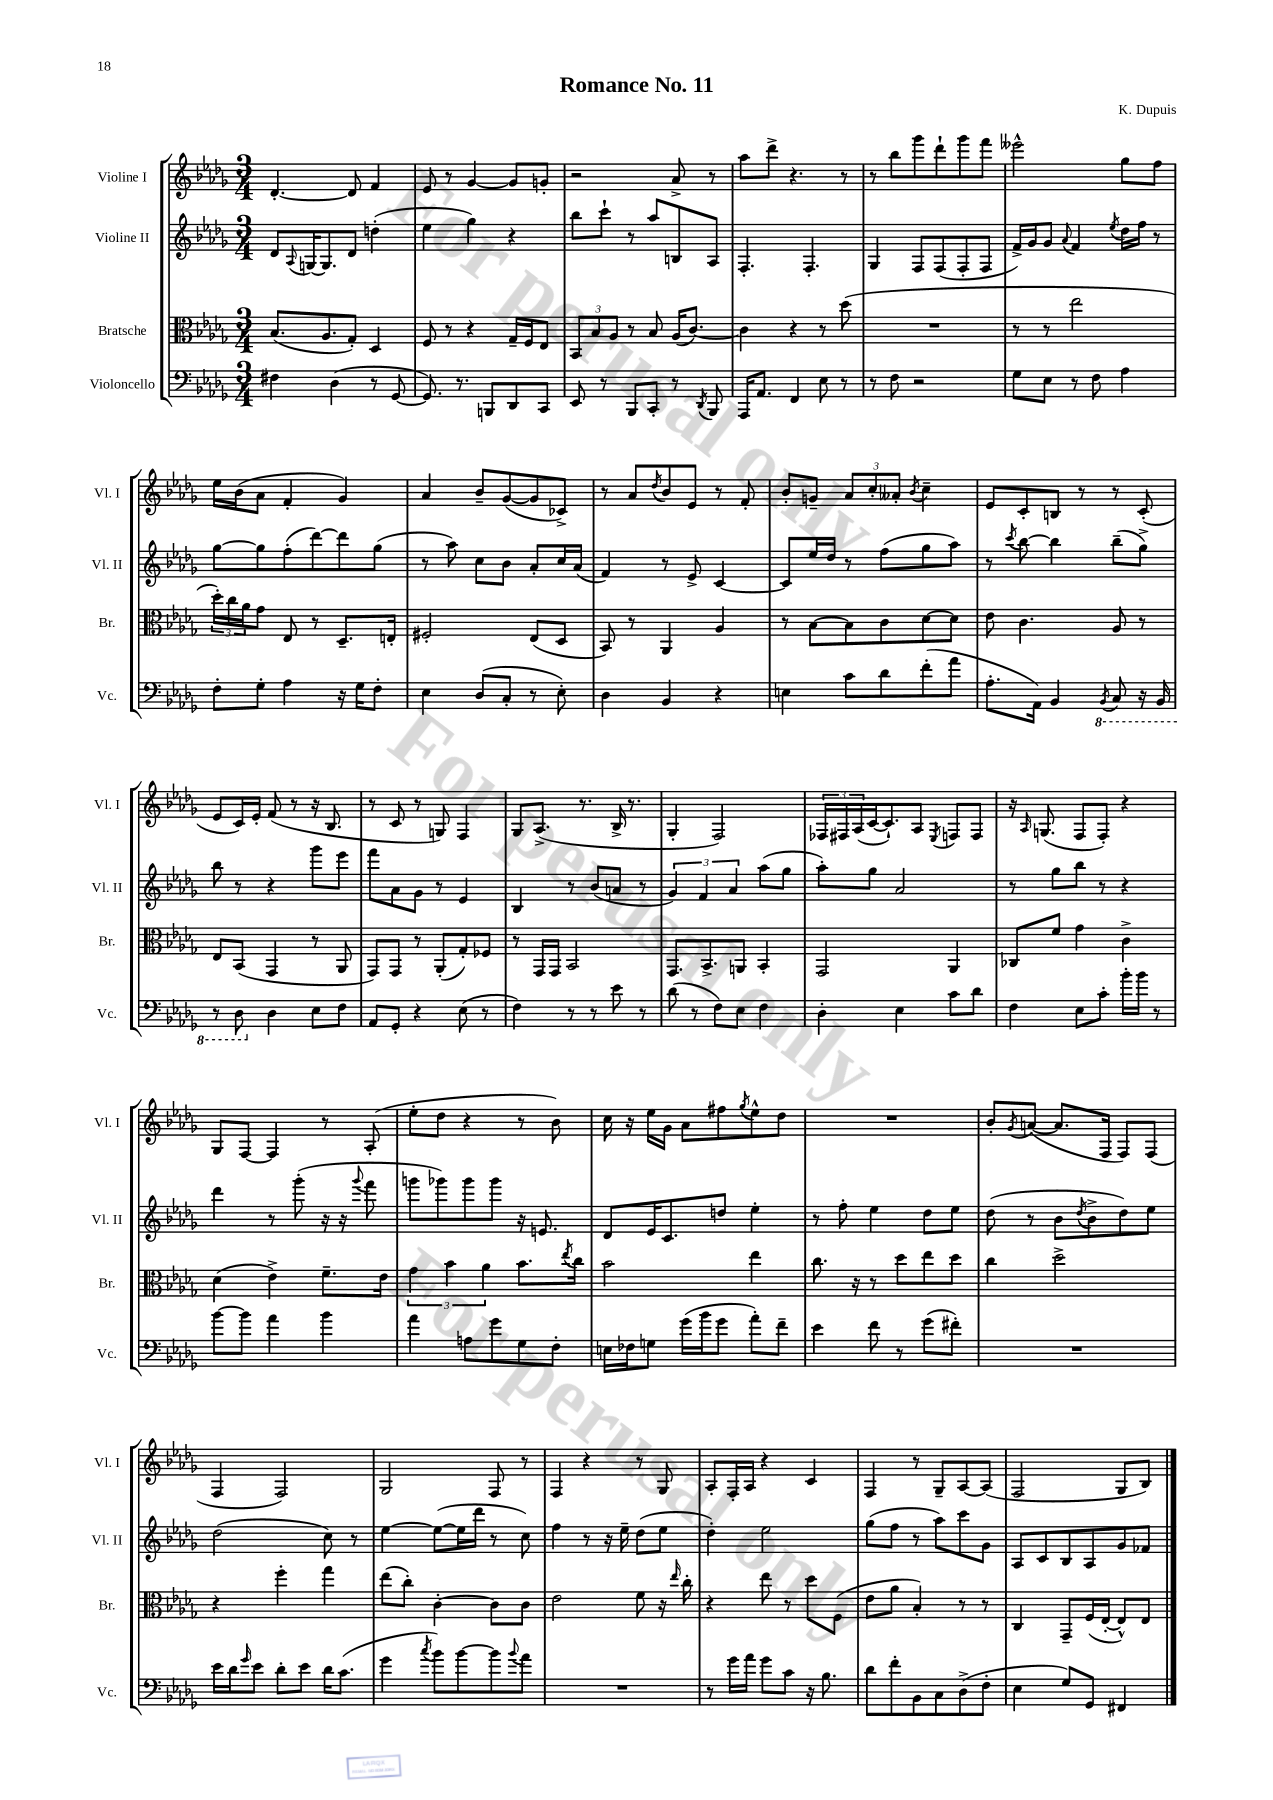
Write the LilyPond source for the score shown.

\header { title = "Romance No. 11" composer = "K. Dupuis" }
<<
\new StaffGroup <<
\new Staff = "s0" \with { instrumentName = "Violine I" shortInstrumentName = "Vl. I" } {
    \clef treble \key des \major \numericTimeSignature \time 3/4
    des'4.~-. des'8 f'4 |
    ees'8 r8 ges'4~ ges'8 g'8-. |
    r2 aes'8-> r8 |
    aes''8 des'''8-> r4. r8 |
    r8 bes''8 ges'''8 des'''8-! ges'''8 f'''8 |
    eeses'''2-^ ges''8 f''8 |
    ees''16 bes'16( aes'8 f'4-. ges'4) |
    aes'4 bes'8-- ges'8~( ges'8 ces'8->) |
    r8 aes'8 \acciaccatura { des''8 } bes'8 ees'8 r8 f'8-. |
    bes'8-. g'8-- \tuplet 3/2 { aes'8 c''8-. aeses'8-. } \acciaccatura { bes'8 } c''4-- |
    ees'8 c'8-. b8 r8 r8 c'8-.( |
    ees'8 c'16) ees'16-. f'8( r8 r16 bes8. |
    r8 c'8 r8 g8) f4 |
    ges8 aes8.->( r8. bes16-> r8. |
    ges4-. f2) |
    \tuplet 3/2 { fes16 fis16 aes16( } c'16~ c'8.-!) aes8 \acciaccatura { ees8 } f8 f8 |
    r16 \grace { aes16 } g8.( f8 f8-.) r4 |
    ges8 f8~ f4 r8 aes8-.( |
    ees''8-. des''8 r4 r8 bes'8) |
    c''16 r16 ees''16 ges'16 aes'8 fis''8 \acciaccatura { ges''8 } ees''8-^ des''8 |
    R2. |
    bes'8-. \acciaccatura { ges'8 } a'8~( a'8. f16 f8) f8( |
    f4 f2) |
    ges2 f8 r8 |
    f4 r4 r8 ges8 |
    aes8-. f16-. aes16 r4 c'4 |
    f4 r8 ges8-- aes8~ aes8( |
    f2 ges8 bes8) \bar "|." |
}
\new Staff = "s1" \with { instrumentName = "Violine II" shortInstrumentName = "Vl. II" } {
    \clef treble \key des \major \numericTimeSignature \time 3/4
    des'8 \appoggiatura { aes8 } g16~ g8. des'8 d''4-.( |
    ees''4 ges''4) r4 |
    bes''8 c'''8-! r8 aes''8 b8 aes8 |
    f4.-. f4.-. |
    ges4 f8 f8( f8-. f8 |
    f'16->) ges'16 ges'8 \appoggiatura { aes'8 } f'4 \acciaccatura { ees''8 } des''16 f''16 r8 |
    ges''8~ ges''8 f''8-.( des'''8~) des'''8 ges''8( |
    r8 aes''8) c''8 bes'8 aes'8-. c''16 aes'16( |
    f'4) r8 ees'8-> c'4~ |
    c'8 ees''16 des''16 r8 f''8( ges''8 aes''8) |
    r8 \acciaccatura { c'''8 } bes''8~ bes''4 bes''8--( ges''8->) |
    bes''8 r8 r4 ges'''8 ees'''8 |
    f'''8 aes'8 ges'8 r8 ees'4 |
    bes4 r8 bes'8( a'8 r8 |
    \tuplet 3/2 { ges'4) f'4 aes'4 } aes''8( ges''8 |
    aes''8-.) ges''8 aes'2 |
    r8 ges''8 bes''8 r8 r4 |
    des'''4 r8 ges'''8-.( r16 r16 \appoggiatura { ges'''8 } f'''8 |
    g'''8 ges'''8) ges'''8 ges'''8 r16 e'8. |
    des'8 ees'16 c'8. d''8 ees''4-. |
    r8 f''8-. ees''4 des''8 ees''8 |
    des''8( r8 bes'8 \acciaccatura { des''8 } bes'8-> des''8) ees''8 |
    des''2( c''8) r8 |
    ees''4~ ees''8~( ees''16 des'''16 r8 c''8) |
    f''4 r8 r16 ees''16-- des''8( ees''8 |
    des''4-.) ees''2 |
    ges''8( f''8 r8 aes''8) c'''8 ges'8 |
    aes8 c'8 bes8 aes8 ges'8 fes'8 \bar "|." |
}
\new Staff = "s2" \with { instrumentName = "Bratsche" shortInstrumentName = "Br." } {
    \clef alto \key des \major \numericTimeSignature \time 3/4
    bes8.( aes8. ges8-.) des4 |
    f8 r8 r4 ges16-- f16 ees8 |
    \tuplet 3/2 { bes,8 bes8 aes8 } r8 bes8 aes16( c'8.~) |
    c'4 r4 r8 des''8( |
    R2. |
    r8 r8 ees''2 |
    \tuplet 3/2 { des''16-.) c''16 aes'16 } ges'8 ees8 r8 des8.-- e16-. |
    fis2-. ees8( des8 |
    bes,8) r8 aes,4 aes4 |
    r8 bes8~ bes8 c'8 des'8~ des'8 |
    ees'8 c'4. aes8 r8 |
    ees8 bes,8( ges,4 r8 aes,8 |
    ges,8) ges,8 r8 aes,8-.( ges8-.) fes8 |
    r8 ges,16 ges,16 bes,2 |
    ges,8. bes,8.-> a,8 bes,4-. |
    ges,2 aes,4 |
    ces8 f'8 ges'4 c'4-> |
    des'4( ees'4->) f'8.-- ees'16 |
    \tuplet 3/2 { ges'4 bes'4 aes'4 } bes'8. \acciaccatura { ees''8 } c''16 |
    bes'2 ees''4 |
    c''8. r16 r8 des''8 ees''8 des''8 |
    c''4 des''2-> |
    r4 f''4-. ges''4 |
    ees''8( c''8-.) c'4~-. c'8 c'8 |
    ees'2 f'8 r16 \grace { ees''16 } c''16-. |
    r4 ees''8 r8 des''8 f8( |
    ees'8 aes'8 bes4-.) r8 r8 |
    c4 ges,8-- f16( ees16~-. ees8-^) ees8 \bar "|." |
}
\new Staff = "s3" \with { instrumentName = "Violoncello" shortInstrumentName = "Vc." } {
    \clef bass \key des \major \numericTimeSignature \time 3/4
    fis4 des4( r8 ges,8~ |
    ges,8.) r8. b,,8 des,8 c,8 |
    ees,8 r8 bes,,8 c,8-. r8 \acciaccatura { des,8 } bes,,8 |
    aes,,16 aes,8. f,4 ees8 r8 |
    r8 f8 r2 |
    ges8 ees8 r8 f8 aes4 |
    f8-. ges8-. aes4 r16 ges16 f8-. |
    ees4 des8( c8-. r8 ees8-.) |
    des4 bes,4 r4 |
    e4 c'8 des'8 f'8-.( aes'8 |
    aes8.-. aes,16) bes,4 \ottava #-1 \acciaccatura { bes,,8 } c,8 r16 bes,,16 |
    r8 des,8 \ottava #0 des4 ees8 f8 |
    aes,8 ges,8-. r4 ees8( r8 |
    f4) r8 r8 ees'8 r8 |
    des'8( r8 f8) ees8 f4 |
    des4-. ees4 c'8 des'8 |
    f4 ees8 c'8-. bes'16-. bes'16 r8 |
    bes'8~ bes'8 aes'4 bes'4 |
    aes'4 a8 ges'8 ges8 f8-. |
    e16 fes16 g8 ges'16( bes'16 ges'8 aes'8-.) f'8-- |
    ees'4 f'8 r8 ges'8( fis'8-.) |
    R2. |
    ees'16 des'16 \grace { ges'16 } ees'8 des'8-. ees'8 des'16 c'8.( |
    ges'4 \acciaccatura { c''8 } bes'8) bes'8~ bes'8 \appoggiatura { bes'8 } aes'8 |
    R2. |
    r8 ges'16 aes'16 ges'8 c'8 r16 bes8. |
    des'8 f'8-. bes,8 c8 des8->( f8-. |
    ees4 ges8) ges,8 fis,4 \bar "|." |
}
>>
>>
\layout { \context { \Score \remove "Bar_number_engraver" } }
